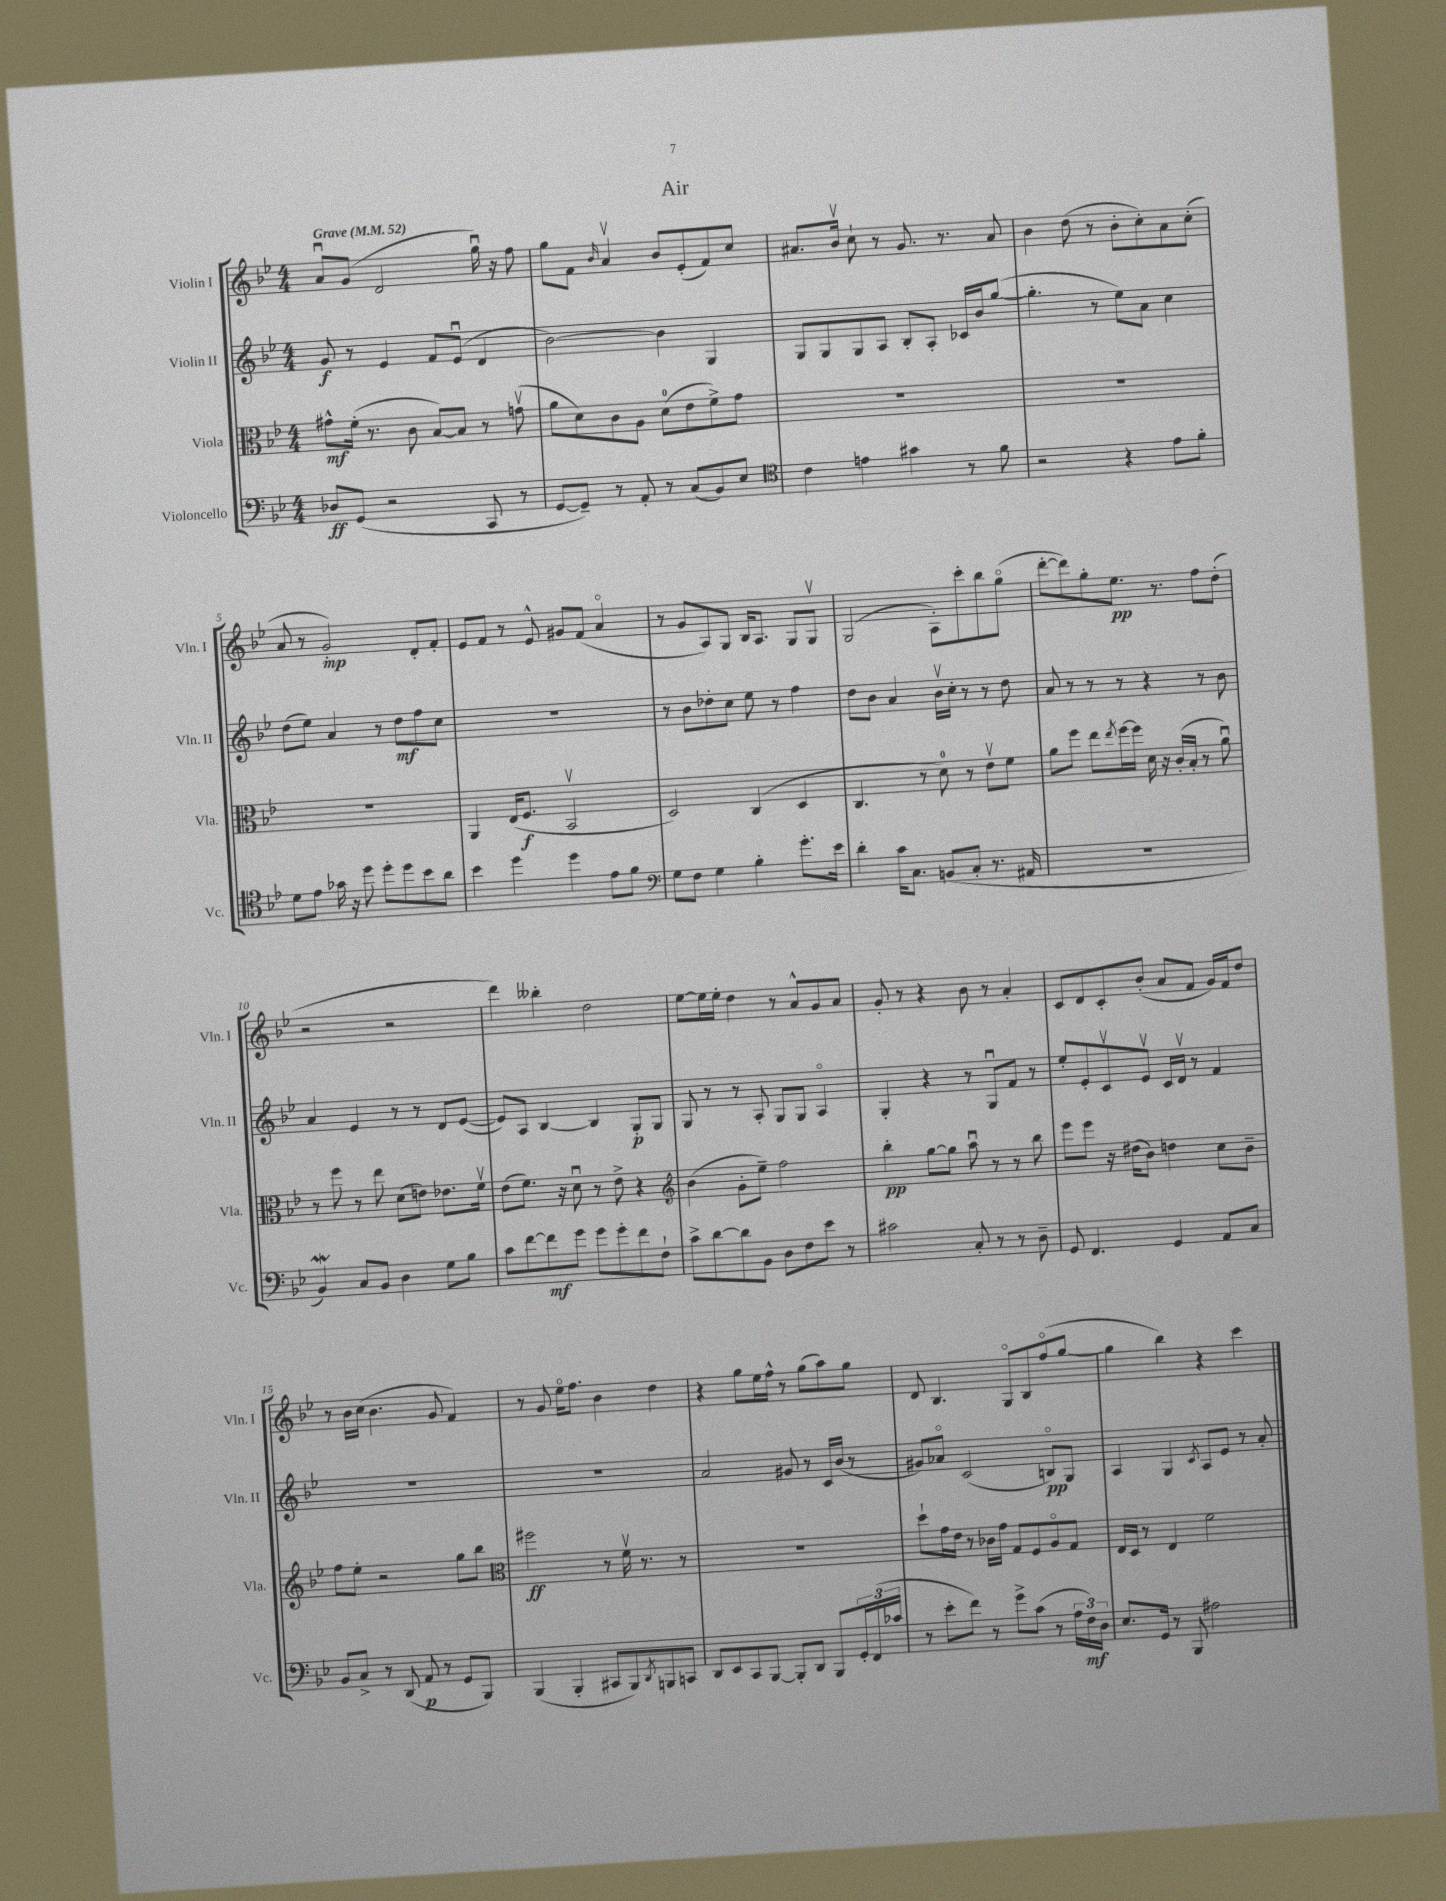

**kern	**dynam	**kern	**dynam	**kern	**dynam	**kern	**dynam
*part4	*part4	*part3	*part3	*part2	*part2	*part1	*part1
*staff4	*staff4	*staff3	*staff3	*staff2	*staff2	*staff1	*staff1
*I"Violoncello	*	*I"Viola	*	*I"Violin II	*	*I"Violin I	*
*I'Vc.	*	*I'Vla.	*	*I'Vln. II	*	*I'Vln. I	*
*clefF4	*	*clefC3	*	*clefG2	*	*clefG2	*
*k[b-e-]	*	*k[b-e-]	*	*k[b-e-]	*	*k[b-e-]	*
*M4/4	*	*M4/4	*	*M4/4	*	*M4/4	*
*MM52	*	*MM52	*	*MM52	*	*MM52	*
=1	=1	=1	=1	=1	=1	=1	=1
!	!	!	!	!	!	!LO:TX:a:B:t=Grave	!
8D-X/L	ff	8g#X^^\L	mf	8g/	f	8au/L	.
(8GG/J	.	(16f'\Jk	.	8r	.	(8g/J	.
.	.	8.r	.	.	.	.	.
2r	.	.	.	4e-/	.	2d/	.
.	.	8c\	.	.	.	.	.
.	.	[8B-/L)	.	8f/L	.	.	.
.	.	8B-/J]	.	(8e-u/J	.	.	.
8CC/	.	8r	.	4d/	.	16ggu\)	.
.	.	.	.	.	.	16r	.
8r	.	(8gnv\	.	.	.	8ff\	.
=2	=2	=2	=2	=2	=2	=2	=2
[8GG/L	.	8a\L	.	[2b-\)	.	8gg\L	.
8GG~/J])	.	8d\)	.	.	.	8f\J	.
.	.	.	.	.	.	16qqb-/	.
8r	.	8c\	.	.	.	4av/	.
8AA'/	.	8A\J	.	.	.	.	.
8r	.	(8d\L	.	4b-\]	.	8b-/L	.
(8C/L	.	8e-\	.	.	.	(8e-'/	.
8BB-/)	.	8f^\)	.	4G/	.	8f/)	.
8E-/J	.	8g\J	.	.	.	8cc/J	.
=3	=3	=3	=3	=3	=3	=3	=3
*clefC4	*	*	*	*	*	*	*
4c\	.	1r	.	8G/L	.	8.a#X/L	.
.	.	.	.	8G/	.	.	.
.	.	.	.	.	.	16b-v/Jk	.
4en\	.	.	.	8G/	.	8cc`\	.
.	.	.	.	8A/J	.	8r	.
4g#X\	.	.	.	8B-'/L	.	8.g/	.
.	.	.	.	8A'/J	.	.	.
.	.	.	.	.	.	8.r	.
8r	.	.	.	16c-X/LL	.	.	.
.	.	.	.	16b-/J	.	.	.
8f\	.	.	.	([8gg/J	.	8a#/	.
=4	=4	=4	=4	=4	=4	=4	=4
2r	.	1r	.	4.gg'\]	.	4b-\	.
.	.	.	.	.	.	(8dd\	.
.	.	.	.	8r	.	8r	.
4r	.	.	.	8ee-\L)	.	8b-'\L	.
.	.	.	.	8a\J	.	8cc'\)	.
8e-\L	.	.	.	4cc\	.	8a\	.
8f'\J	.	.	.	.	.	(8cc'\J	.
!!LO:LB:g=z
=5	=5	=5	=5	=5	=5	=5	=5
8d\L	.	1r	.	(8dd\L	.	8a/	.
8e-\J	.	.	.	8ee-\J)	.	8r	.
16g-X\	.	.	.	4a/	.	2g'/)	mp
16r	.	.	.	.	.	.	.
8dd\	.	.	.	.	.	.	.
8dd'\L	.	.	.	8r	.	.	.
8dd\	.	.	.	8dd\L	mf	.	.
8b-\	.	.	.	8ff\	.	8d'/L	.
8a\J	.	.	.	8cc\J	.	8f'/J	.
=6	=6	=6	=6	=6	=6	=6	=6
4b-\	.	4AA/	.	1r	.	8e-/L	.
.	.	.	.	.	.	8f/J	.
4dd\	.	(16E-/KL	.	.	.	8r	.
.	.	8.F/J	f	.	.	.	.
.	.	.	.	.	.	8e-^^/	.
4dd\	.	2BB-v/	.	.	.	8g#X/L	.
.	.	.	.	.	.	(8f/J	.
8e-\L	.	.	.	.	.	4a/	.
8f\J	.	.	.	.	.	.	.
=7	=7	=7	=7	=7	=7	=7	=7
*clefF4	*	*	*	*	*	*	*
8G\L	.	2D/)	.	8r	.	8r	.
8F\J	.	.	.	8b-\L	.	8g/L	.
4G\	.	.	.	8dd-X'\	.	8A/)	.
.	.	.	.	8cc\J	.	8G/J	.
4B-'\	.	(4C/	.	8ee-\	.	16B-/KL	.
.	.	.	.	.	.	8.A/J	.
.	.	.	.	8r	.	.	.
8.g'\L	.	4D/	.	4ff\	.	8G/L	.
.	.	.	.	.	.	8Gv/J	.
16e-\Jk	.	.	.	.	.	.	.
=8	=8	=8	=8	=8	=8	=8	=8
4d'\	.	4.C/	.	8dd\L	.	(2G/	.
.	.	.	.	8b-\J	.	.	.
16c\KL	.	.	.	4a/	.	.	.
8.C\J	.	.	.	.	.	.	.
.	.	8r	.	.	.	.	.
(8BBn/L	.	8d\)	.	16b-v\LL	.	8A'\L)	.
.	.	.	.	16cc'\JJ	.	.	.
8C'/J	.	8r	.	8r	.	8ccc'\	.
8.r	.	8e-v\L	.	8r	.	8bb-\	.
.	.	8f\J	.	8dd\	.	(8gg\J	.
16AA#X/	.	.	.	.	.	.	.
=9	=9	=9	=9	=9	=9	=9	=9
1r	.	8a\L	.	8a/	.	[8ddd'\L	.
.	.	8ff\J	.	8r	.	8ddd\])	.
.	.	8ee-\L	.	8r	.	8gg'\	.
.	.	8qee-/	.	.	.	.	.
.	.	[16ff\L	.	8r	.	8.ee-\J	pp
.	.	16ff\JJ]	.	.	.	.	.
.	.	16d\	.	4r	.	.	.
.	.	16r	.	.	.	8.r	.
.	.	(16c'/LL	.	.	.	.	.
.	.	16B-'/JJ	.	.	.	.	.
.	.	8r	.	8r	.	8ff\L	.
.	.	8au\)	.	8b-\	.	(8dd'\J	.
!!LO:LB:g=z
=10	=10	=10	=10	=10	=10	=10	=10
4BB-w/)	.	8r	.	4a/	.	2r	.
.	.	8ff\	.	.	.	.	.
8C/L	.	8r	.	4e-/	.	.	.
8BB-/J	.	8ee-\	.	.	.	.	.
4D\	.	(8d\L	.	8r	.	2r	.
.	.	8en\J)	.	8r	.	.	.
8G\L	.	8.e-X\L	.	8d/L	.	.	.
8B-\J	.	.	.	([8e-/J	.	.	.
.	.	16fv\Jk	.	.	.	.	.
=11	=11	=11	=11	=11	=11	=11	=11
8c\L	.	(8e-\L	.	8e-/L])	.	4ddd\)	.
[8f\	.	8.f\J)	.	8A/J	.	.	.
8f\]	mf	.	.	[4B-/	.	4bb--X'\	.
.	.	16r	.	.	.	.	.
8g\J	.	8du\	.	.	.	.	.
8g\L	.	8r	.	4B-/]	.	2dd\	.
8g'\	.	8e-^\	.	.	.	.	.
8f\	.	4r	.	8G'/L	p	.	.
8F`\J	.	.	.	8G/J	.	.	.
=12	=12	=12	=12	=12	=12	=12	=12
*	*	*clefG2	*	*	*	*	*
8c^\L	.	(4b-\	.	8G/	.	[8ee-\L	.
[8d\	.	.	.	8r	.	16ee-\L]	.
.	.	.	.	.	.	16ee-'\JJ	.
8d\]	.	8g'\L	.	8r	.	4dd\	.
8BB-\J	.	8ee-~\J)	.	8A'/	.	.	.
8D\L	.	2ff\	.	8G/L	.	8r	.
8F\	.	.	.	8G/J	.	8a^^/L	.
8e-\J	.	.	.	4A/	.	8g/	.
8r	.	.	.	.	.	8a/J	.
=13	=13	=13	=13	=13	=13	=13	=13
2c#X\	.	4bb-'\	pp	4G'/	.	8g'/	.
.	.	.	.	.	.	8r	.
.	.	[8gg\L	.	4r	.	4r	.
.	.	8gg\J]	.	.	.	.	.
8C'/	.	8aau\	.	8r	.	8b-\	.
8r	.	8r	.	8Gu/L	.	8r	.
8r	.	8r	.	8f/J	.	4a'/	.
8D~\	.	8bb-\	.	8r	.	.	.
=14	=14	=14	=14	=14	=14	=14	=14
8GG/	.	8eee-\L	.	8ee-'/L	.	8c/L	.
4.FF/	.	8eee-\J	.	8e-'/	.	8d/	.
.	.	16r	.	8cv/	.	8c'/	.
.	.	(16dd#X\KL	.	.	.	.	.
.	.	8b-\J)	.	8e-v/J	.	(8b-'/J	.
4GG/	.	4ddn\	.	16c/LL	.	8a/L	.
.	.	.	.	16dv/JJ	.	.	.
.	.	.	.	8r	.	8f/J	.
8AA/L	.	8cc\L	.	4f/	.	16g/LL)	.
.	.	.	.	.	.	16f/J	.
8C/J	.	8b-~\J	.	.	.	8dd/J	.
!!LO:LB:g=z
=15	=15	=15	=15	=15	=15	=15	=15
8BB-/L	.	8ff\L	.	1r	.	8r	.
8C^/J	.	8ee-'\J	.	.	.	16b-\LL	.
.	.	.	.	.	.	(16cc\JJ	.
8r	.	2r	.	.	.	4.b-\	.
(8DD/	.	.	.	.	.	.	.
8AA/	p	.	.	.	.	.	.
8r	.	.	.	.	.	8g/	.
8GG/L	.	8gg\L	.	.	.	4f/)	.
8BBB-/J)	.	8bb-\J	.	.	.	.	.
=16	=16	=16	=16	=16	=16	=16	=16
*	*	*clefC3	*	*	*	*	*
(4BBB-/	.	2ff#X\	ff	1r	.	8r	.
.	.	.	.	.	.	8g/	.
4BBB-'/	.	.	.	.	.	16ee-\KL	.
.	.	.	.	.	.	8.ff\J	.
8CC#X/L	.	8r	.	.	.	4b-\	.
8BBB-/)	.	16fv\	.	.	.	.	.
.	.	8.r	.	.	.	.	.
8qDD/	.	.	.	.	.	.	.
8BBBn/	.	.	.	.	.	4dd\	.
8CCn/J	.	8r	.	.	.	.	.
=17	=17	=17	=17	=17	=17	=17	=17
8DD/L	.	1r	.	2a/	.	4r	.
8EE-/	.	.	.	.	.	.	.
8CC/	.	.	.	.	.	8gg\L	.
[8BBB-/J	.	.	.	.	.	16ee-\L	.
.	.	.	.	.	.	16ff^^\JJ	.
8BBB-'/L]	.	.	.	8g#X/	.	8r	.
8DD/J	.	.	.	8r	.	(8gg\L	.
8BBB-/L	.	.	.	16c/LL	.	8aa\)	.
.	.	.	.	(16b-/JJ	.	.	.
24GG'/L	.	.	.	8r	.	8gg\J	.
(24FF/	.	.	.	.	.	.	.
24c-X/JJ	.	.	.	.	.	.	.
=18	=18	=18	=18	=18	=18	=18	=18
8r	.	8dd`\L	.	8g#X/L)	.	8d/	.
8e-'\L	.	16g\L	.	8a-X/J	.	4.B-/	.
.	.	16e-\JJ	.	.	.	.	.
8f\J)	.	8r	.	(2c/	.	.	.
8r	.	16c-X\LL	.	.	.	.	.
.	.	16g\JJ	.	.	.	.	.
8g^\L	.	8G/L	.	.	.	8G/L	.
(8c\J	.	8F/	.	.	.	8B-/	.
8r	.	8A/	.	8Bn/L)	pp	(8ff/	.
24A\LL	.	8G/J	.	8G/J	.	[8gg/J	.
24F\)	mf	.	.	.	.	.	.
24D\JJ	.	.	.	.	.	.	.
=19	=19	=19	=19	=19	=19	=19	=19
8.E-/L	.	16E-/LL	.	4A/	.	4gg\]	.
.	.	16D/JJ	.	.	.	.	.
.	.	8r	.	.	.	.	.
16GG/Jk	.	.	.	.	.	.	.
8r	.	4E-/	.	4G/	.	4bb-\)	.
8BBB-/	.	.	.	.	.	.	.
.	.	.	.	8qc/	.	.	.
2A#X\	.	2f\	.	8A/L	.	4r	.
.	.	.	.	8e-/J	.	.	.
.	.	.	.	8r	.	4ccc\	.
.	.	.	.	8a'/	.	.	.
==	==	==	==	==	==	==	==
*-	*-	*-	*-	*-	*-	*-	*-
